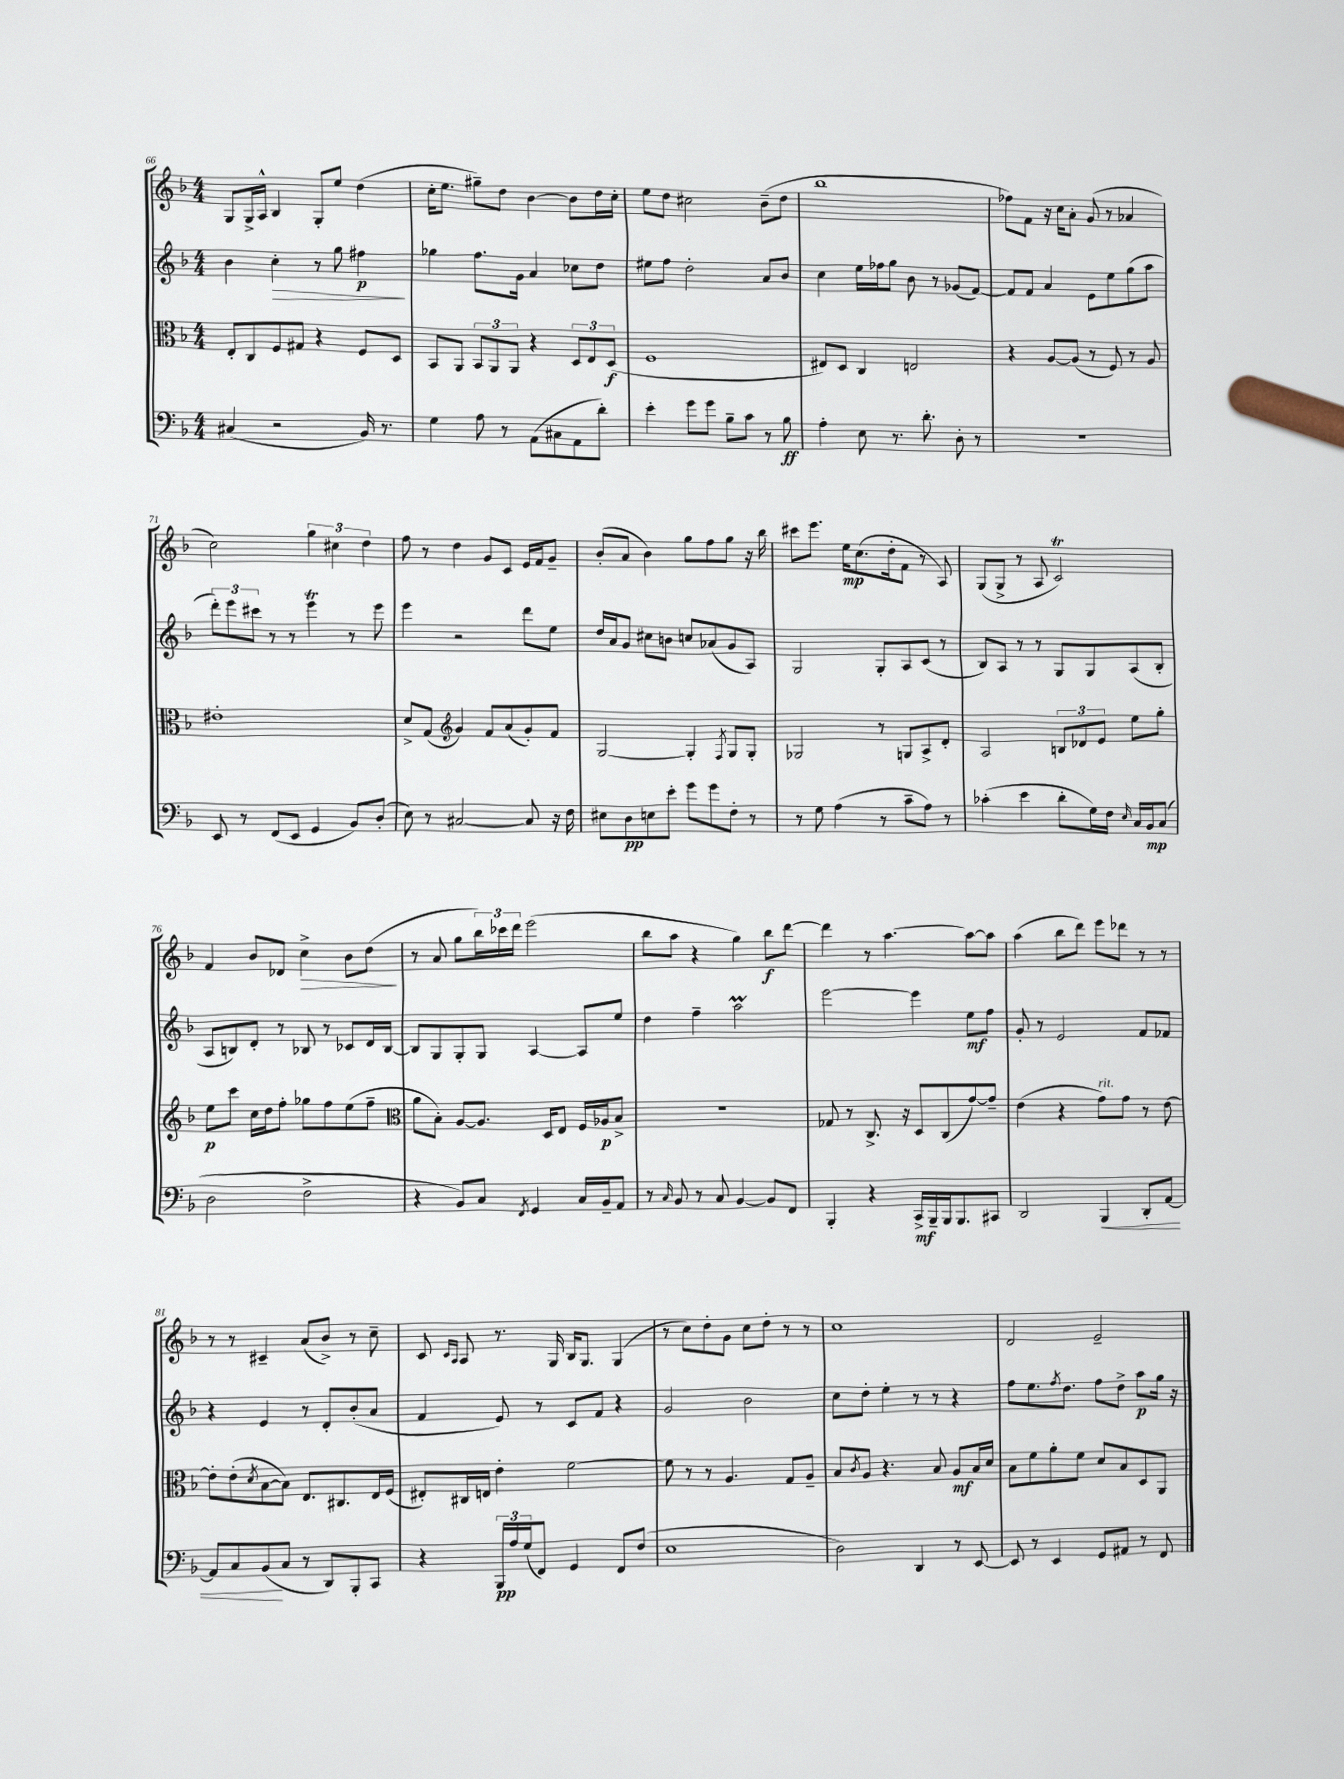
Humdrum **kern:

**kern	**dynam	**kern	**dynam	**kern	**dynam	**kern	**dynam
*part4	*part4	*part3	*part3	*part2	*part2	*part1	*part1
*staff4	*staff4	*staff3	*staff3	*staff2	*staff2	*staff1	*staff1
*clefF4	*	*clefC3	*	*clefG2	*	*clefG2	*
*k[b-]	*	*k[b-]	*	*k[b-]	*	*k[b-]	*
*M4/4	*	*M4/4	*	*M4/4	*	*M4/4	*
=66	=66	=66	=66	=66	=66	=66	=66
(4C#X/	.	8E'/L	.	4b-\	.	8G/L	.
.	.	8C/	.	.	.	16G^/L	.
.	.	.	.	.	.	16A^^/JJ	.
!	!	!	!	!	!LO:HP:b	!	!
2r	.	8F/	.	4cc'\	>	4B-/	.
.	.	8G#X/J	.	.	.	.	.
.	.	4r	.	8r	.	8G'/L	.
.	.	.	.	8gg\	.	8ee/J	.
16BB-/)	.	8F/L	.	4ff#X\	p	(4dd\	.
8.r	.	.	.	.	.	.	.
.	.	8D/J	.	.	.	.	.
.	.	.	.	.	]	.	.
=67	=67	=67	=67	=67	=67	=67	=67
4G\	.	8BB-/L	.	4gg-X\	.	16cc'\KL	.
.	.	.	.	.	.	8.ee\J	.
.	.	8AA/J	.	.	.	.	.
8A\	.	12BB-/L	.	8.ff\L	.	8gg#X~\L)	.
.	.	12AA/	.	.	.	.	.
8r	.	.	.	.	.	8dd\J	.
.	.	12AA/J	.	.	.	.	.
.	.	.	.	16g\Jk	.	.	.
(8AA\L	.	4r	.	4a/	.	[4b-\	.
8C#X\	.	.	.	.	.	.	.
8AA\	.	12D/L	.	8cc-X\L	.	8b-\L]	.
.	.	12E/	.	.	.	.	.
8d'\J)	.	.	.	8dd\J	.	16dd\L	.
.	.	(12D/J	f	.	.	.	.
.	.	.	.	.	.	16cc'\JJ	.
=68	=68	=68	=68	=68	=68	=68	=68
4e'\	.	1F	.	8ee#X\L	.	8ee\L	.
.	.	.	.	8ff\J	.	8dd\J	.
8g\L	.	.	.	2dd'\	.	2cc#X\	.
8g\J	.	.	.	.	.	.	.
8B-~\L	.	.	.	.	.	.	.
8c\J	.	.	.	.	.	.	.
8r	.	.	.	8a/L	.	(8b-~\L	.
8B-\	ff	.	.	8b-/J	.	8dd\J	.
=69	=69	=69	=69	=69	=69	=69	=69
4A'\	.	8E#X/L)	.	4cc\	.	1bb-	.
.	.	8D/J	.	.	.	.	.
8E\	.	4C/	.	16ee\LL	.	.	.
.	.	.	.	16ff-X\J	.	.	.
8.r	.	.	.	8gg\J	.	.	.
.	.	2En/	.	8b-\	.	.	.
8.d'\	.	.	.	.	.	.	.
.	.	.	.	8r	.	.	.
8D'\	.	.	.	(8g-X/L	.	.	.
8r	.	.	.	[8f/J)	.	.	.
=70	=70	=70	=70	=70	=70	=70	=70
1r	.	4r	.	8f/L]	.	8ff-X\L)	.
.	.	.	.	8f/J	.	8f\J	.
.	.	[8A/L	.	4a/	.	16r	.
.	.	.	.	.	.	16cc\KL	.
.	.	(8A/J]	.	.	.	8a'\J	.
.	.	8r	.	8e\L	.	(8g/	.
.	.	8F/)	.	8ee\	.	8r	.
.	.	8r	.	(8gg\	.	4a-X/	.
.	.	8A/	.	8aa\J	.	.	.
!!LO:LB:g=z
=71	=71	=71	=71	=71	=71	=71	=71
8EE/	.	1e#X'	.	12ddd'\L)	.	2cc\)	.
.	.	.	.	12eee\	.	.	.
8r	.	.	.	.	.	.	.
.	.	.	.	12ccc#X\J	.	.	.
(8FF/L	.	.	.	8r	.	.	.
8EE/J	.	.	.	8r	.	.	.
4GG/	.	.	.	4eeet\	.	6gg\	.
.	.	.	.	.	.	6cc#X\	.
8BB-/L)	.	.	.	8r	.	.	.
.	.	.	.	.	.	6dd\	.
(8D'/J	.	.	.	8eee\	.	.	.
=72	=72	=72	=72	=72	=72	=72	=72
8E\)	.	8d^/L	.	4eee\	.	8ff\	.
8r	.	(8G/J	.	.	.	8r	.
*	*	*clefG2	*	*	*	*	*
[2C#X/	.	4g/)	.	2r	.	4dd\	.
.	.	8f/L	.	.	.	8g/L	.
.	.	(8a/	.	.	.	8c/J	.
8C#/]	.	8g'/)	.	8ddd\L	.	16e/LL	.
.	.	.	.	.	.	16f/J	.
16r	.	8f/J	.	8ee\J	.	8g~/J	.
16F\	.	.	.	.	.	.	.
=73	=73	=73	=73	=73	=73	=73	=73
8E#X\L	.	[2G/	.	16dd/LL	.	(8b-'/L	.
.	.	.	.	16a/J	.	.	.
8D\	pp	.	.	8g/J	.	8a/J	.
8En\	.	.	.	8cc#X\L	.	4b-\)	.
8e'\J	.	.	.	8bn\J	.	.	.
8g\L	.	4G'/]	.	8ccn/L	.	8gg\L	.
8g\	.	.	.	(8a-X/	.	8ff\	.
.	.	8qF/	.	.	.	.	.
8F'\J	.	8G/L	.	8g/	.	8gg\J	.
8r	.	8G'/J	.	8A/J)	.	16r	.
.	.	.	.	.	.	16bb-\	.
=74	=74	=74	=74	=74	=74	=74	=74
8r	.	2G-X/	.	2G/	.	8ccc#X\L	.
8G\	.	.	.	.	.	8.eee\J	.
(4A\	.	.	.	.	.	.	.
.	.	.	.	.	.	16ee\KL	mp
.	.	.	.	.	.	(8.cc\	.
8r	.	8r	.	8G'/L	.	.	.
.	.	.	.	.	.	16dd'\k	.
8c~\L	.	8Gn/L	.	8A/	.	8f\J	.
8A\J)	.	8A^/	.	(8c/J	.	8r	.
8r	.	8d'/J	.	8r	.	8A/)	.
=75	=75	=75	=75	=75	=75	=75	=75
(4c-X'\	.	2A/	.	8B-/L)	.	(8G/L	.
.	.	.	.	8A/J	.	8G^/J	.
4e\	.	.	.	8r	.	8r	.
.	.	.	.	8r	.	8A/	.
8d'\L	.	12Bn/L	.	8G/L	.	2cT/)	.
.	.	12d-X/	.	.	.	.	.
16G\L)	.	.	.	8G/	.	.	.
.	.	12e/J	.	.	.	.	.
16F\JJ	.	.	.	.	.	.	.
16qqE/	.	.	.	.	.	.	.
16C/LL	.	8ee\L	.	(8A/	.	.	.
16BB-/J	mp	.	.	.	.	.	.
(8C/J	.	8gg'\J	.	8B-'/J	.	.	.
!!LO:LB:g=z
=76	=76	=76	=76	=76	=76	=76	=76
2D\	.	8ee\L	p	8A/L	.	4f/	.
.	.	8ccc\J	.	8Bn/)	.	.	.
.	.	16cc\LL	.	8d'/J	.	8b-/L	.
.	.	16dd\J	.	.	.	.	.
.	.	8ff'\J	.	8r	.	8d-X/J	.
!	!	!	!	!	!	!	!LO:HP:b
2F^\	.	8gg-X\L	.	8B-X/	.	4cc^\	>
.	.	8ff\	.	8r	.	.	.
.	.	(8ee\	.	8c-X/L	.	8b-\L	.
.	.	8ff~\J	.	16d/L	.	(8dd\J	.
.	.	.	.	[16B-/JJ	.	.	.
.	.	.	.	.	.	.	]
=77	=77	=77	=77	=77	=77	=77	=77
*	*	*clefC3	*	*	*	*	*
4r	.	8a\L	.	8B-/L]	.	8r	.
.	.	8B-'\J)	.	8G/	.	8a/	.
8BB-/L)	.	[8A/L	.	8G'/	.	8gg\L	.
8C/J	.	8.A/J]	.	8G/J	.	24bb-\L)	.
.	.	.	.	.	.	24ccc-X\	.
.	.	.	.	.	.	24ddd\JJ	.
8qFF/	.	.	.	.	.	.	.
4GG/	.	.	.	[4A/	.	(2eee\	.
.	.	16D/KL	.	.	.	.	.
.	.	8E/J	.	.	.	.	.
16C/LL	.	16F/LL	.	8A/L]	.	.	.
16BB-~/J	.	16A-X/J	p	.	.	.	.
8AA/J	.	8B-^/J	.	8ee/J	.	.	.
=78	=78	=78	=78	=78	=78	=78	=78
8r	.	1r	.	4dd\	.	8bb-\L	.
16qqC/	.	.	.	.	.	.	.
8BB-/	.	.	.	.	.	8aa\J	.
8r	.	.	.	4ff~\	.	4r	.
8C/	.	.	.	.	.	.	.
[4BB-/	.	.	.	2aam\	.	4gg\)	.
8BB-/L]	.	.	.	.	.	8bb-\L	f
8FF/J	.	.	.	.	.	[8ddd\J	.
=79	=79	=79	=79	=79	=79	=79	=79
4BBB-'/	.	8G-X/	.	[2eee\	.	4ddd\]	.
.	.	8r	.	.	.	.	.
4r	.	8.C^/	.	.	.	8r	.
.	.	.	.	.	.	[4.aa\	.
.	.	16r	.	.	.	.	.
16CC^/LL	mf	8D/L	.	4eee\]	.	.	.
16BBB-~/	.	.	.	.	.	.	.
16BBB-/J	.	(8C/	.	.	.	.	.
8.BBB-/	.	.	.	.	.	.	.
.	.	[8g/)	.	8ee\L	mf	8aa\L_	.
8CC#X/J	.	8g~/J]	.	8ff\J	.	8aa\J]	.
=80	=80	=80	=80	=80	=80	=80	=80
2DD/	.	(4e\	.	8g'/	.	(4aa\	.
.	.	.	.	8r	.	.	.
.	.	4r	.	2e/	.	8bb-\L	.
.	.	.	.	.	.	8ddd\J)	.
!	!	!LO:TX:a:i:t=rit.	!	!	!	!	!
!	!LO:HP:b	!	!	!	!	!	!
4BBB-/	<	8g\L)	.	.	.	8eee\L	.
.	.	8g\J	.	.	.	8ddd-X\J	.
8DD'/L	.	8r	.	8f/L	.	8r	.
[8AA/J	.	[8e\	.	8f-X/J	.	8r	.
!!LO:LB:g=z
=81	=81	=81	=81	=81	=81	=81	=81
8AA/L]	.	8e'\L]	.	4r	.	8r	.
8C/	.	(8e'\	.	.	.	8r	.
.	.	8qd/	.	.	.	.	.
(8BB-/	.	[8B-\	.	4e/	.	4c#X~/	.
8C/J	[	8B-\J])	.	.	.	.	.
8r	.	8.E/L	.	8r	.	(8a/L	.
8DD/L)	.	.	.	8d'/L	.	8b-^/J)	.
.	.	8.C#X/	.	.	.	.	.
8BBB-'/	.	.	.	(8b-'/	.	8r	.
8CC/J	.	16E/L	.	8a/J	.	8cc~\	.
.	.	(16F/JJ	.	.	.	.	.
=82	=82	=82	=82	=82	=82	=82	=82
4r	.	8E#X'/L)	.	4f/	.	8c/	.
.	.	.	.	.	.	16qqc/LL	.
.	.	.	.	.	.	16qqA/JJ	.
.	.	16C#X/L	.	.	.	8A/	.
.	.	16En/JJ	.	.	.	.	.
24BBB-/LL	pp	4e'\	.	8e/)	.	8.r	.
24A/	.	.	.	.	.	.	.
(24G/J	.	.	.	.	.	.	.
8FF/J)	.	.	.	8r	.	.	.
.	.	.	.	.	.	16G/	.
4GG/	.	[2f\	.	8c/L	.	16B-/KL	.
.	.	.	.	.	.	8.G/J	.
.	.	.	.	8f/J	.	.	.
8FF/L	.	.	.	4r	.	(4G/	.
(8F/J	.	.	.	.	.	.	.
=83	=83	=83	=83	=83	=83	=83	=83
1E	.	8f\]	.	2g/	.	8r	.
.	.	8r	.	.	.	8cc\L)	.
.	.	8r	.	.	.	8dd'\	.
.	.	4.A/	.	.	.	8g\J	.
.	.	.	.	2b-\	.	8cc\L	.
.	.	.	.	.	.	8dd'\J	.
.	.	8G/L	.	.	.	8r	.
.	.	8A~/J	.	.	.	8r	.
=84	=84	=84	=84	=84	=84	=84	=84
2D\)	.	8B-/L	.	8cc\L	.	1cc	.
.	.	8qc/	.	.	.	.	.
.	.	8A/J	.	8dd'\J	.	.	.
.	.	4.r	.	4ee'\	.	.	.
4DD/	.	.	.	8r	.	.	.
.	.	8B-/	.	8r	.	.	.
8r	.	8A/L	mf	4r	.	.	.
[8EE/	.	16B-/L	.	.	.	.	.
.	.	16d/JJ	.	.	.	.	.
=85	=85	=85	=85	=85	=85	=85	=85
8EE/]	.	8B-\L	.	8ff\L	.	2d/	.
8r	.	8f\	.	8.ee\	.	.	.
4EE/	.	8a'\	.	.	.	.	.
.	.	.	.	8qff/	.	.	.
.	.	.	.	8.dd\J	.	.	.
.	.	8f\J	.	.	.	.	.
8GG/L	.	8d/L	.	8ff\L	.	2e~/	.
8AA#X/J	.	8B-/	.	8dd^\J	.	.	.
8r	.	8D/	.	8aa\L	p	.	.
8FF/	.	8AA/J	.	16gg\Jk	.	.	.
.	.	.	.	16r	.	.	.
==	==	==	==	==	==	==	==
*-	*-	*-	*-	*-	*-	*-	*-
